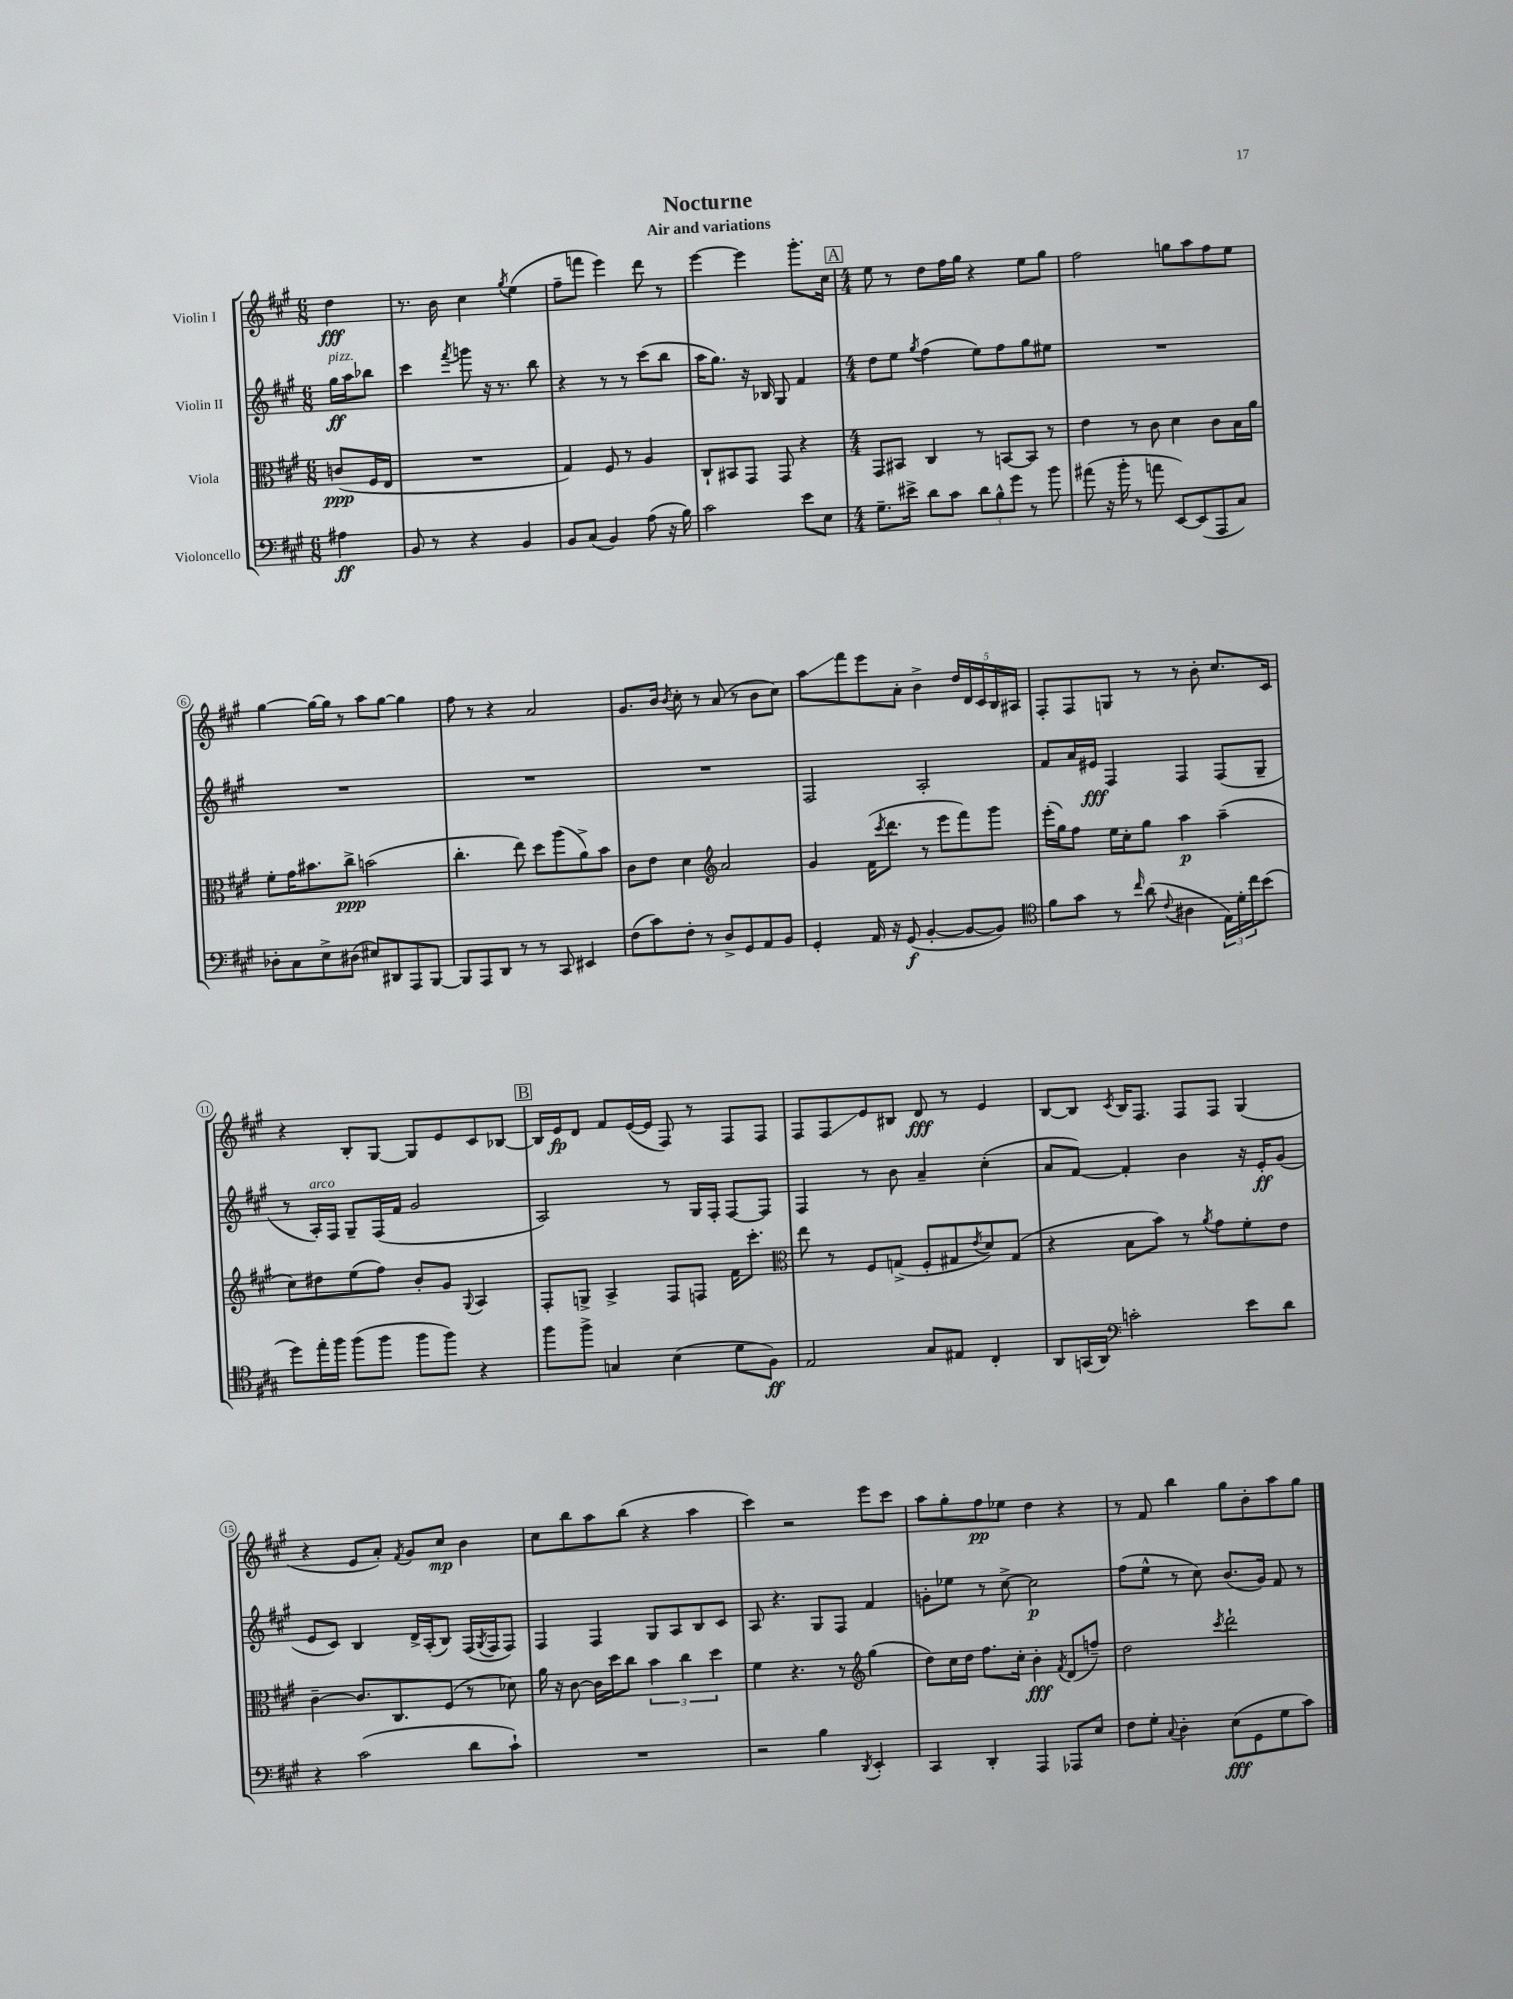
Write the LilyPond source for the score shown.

\header { title = "Nocturne" subtitle = "Air and variations" }
<<
\new StaffGroup <<
\new Staff = "s0" \with { instrumentName = "Violin I" } {
    \clef treble \key a \major \numericTimeSignature \time 6/8 \partial 4
    d''4\fff |
    r8. b'16 cis''4 \acciaccatura { gis''8 } e''4( |
    fis''8-- f'''8 e'''4) d'''8 r8 |
    e'''4~ e'''4 gis'''8.-. cis''16 |
    \mark \markup { \box "A" } \numericTimeSignature \time 4/4 e''8 r8 d''8 fis''16 gis''16 r4 e''8 gis''8 |
    fis''2 g''8 a''8 fis''8 e''8 |
    gis''4~ gis''16~ gis''16 r8 a''8 gis''8~ gis''4 |
    fis''8 r8 r4 a'2 |
    gis'8. b'16 \acciaccatura { b'8 } cis''8-. r8 a'8( r8 b'8 cis''8) |
    a''8\glissando fis'''8 e'''8 a'8-. b'4-> \tuplet 5/4 { d''16 d'16 cis'16 b16 ais16 } |
    fis8-. fis8 g8 r8 r8 b'8-. cis''8. cis'16 |
    r4 b8-. gis8~ gis8 e'8 cis'8 bes8~ |
    \mark \markup { \box "B" } bes16 e'16\fp d'8 fis'8 e'16~( e'16 fis8) r8 fis8 fis8 |
    fis8 fis8\glissando e'8 bis8 d'8\fff r8 e'4 |
    b8~ b8 \acciaccatura { cis'8 } b16 fis8. fis8 fis8 gis4( |
    r4 e'8 a'8-.) \acciaccatura { fis'8 } gis'8 cis''8\mp b'4 |
    cis''8 b''8 a''8 b''8( r4 a''4 |
    cis'''4) r2 e'''8 cis'''8 |
    a''8 gis''8-. fis''8\pp ees''8 d''4 r4 |
    r8 fis'8 b''4 gis''8 b'8-. a''8 gis''8 \bar "|." |
}
\new Staff = "s1" \with { instrumentName = "Violin II" } {
    \clef treble \key a \major \numericTimeSignature \time 6/8 \partial 4
    gis''16\ff^\markup { \italic "pizz." } a''16 bes''8 |
    cis'''4 \acciaccatura { fis'''8 } g'''8 r16 r8. b''8 |
    r4 r8 r8 cis'''8( b''8 |
    a''16 gis''8.) r16 bes16 gis8 fis'4 |
    \mark \markup { \box "A" } \numericTimeSignature \time 4/4 d''8 e''8 \acciaccatura { gis''8 } fis''4( e''8) fis''8 gis''8 eis''8 |
    R1 |
    R1 |
    R1 |
    R1 |
    fis2 a2-. |
    fis'8 a'16 eis'16\fff fis4 fis4 fis8( gis8-- |
    r8 a16-.^\markup { \italic "arco" }) fis16 gis8-- fis16( fis'16 gis'2 |
    \mark \markup { \box "B" } a2) r8 gis16 fis16-. fis8~ fis8 |
    fis4 r8 b'8 a'4-- cis''4-.( |
    a'8 fis'8~) fis'4-. b'4 r16 e'16-.\ff gis'8( |
    e'8 cis'8) b4 d'16-> a16-.( b8) fis16( \acciaccatura { gis8 } fis16 fis8) |
    fis4 fis4 gis8 a8 b8 cis'8 |
    a8 r4. gis8 fis8 fis'4 |
    g'8-. ees''8 r8 cis''8~-> cis''2\p |
    fis''8( e''8-^ r8 cis''8) b'8.( gis'16) fis'8 r8 \bar "|." |
}
\new Staff = "s2" \with { instrumentName = "Viola" } {
    \clef alto \key a \major \numericTimeSignature \time 6/8 \partial 4
    c'8\ppp( fis16 e16 |
    R2. |
    gis4) fis8 r8 a4 |
    cis8-! bis,8 gis,8 gis,8 r4 |
    \mark \markup { \box "A" } \numericTimeSignature \time 4/4 gis,8 bis,8 cis4 r8 b,8~ b,8 r8 |
    e'4 r8 cis'8 d'4 cis'8 b16 a'16 |
    fis'8-. gis'16 bis'8. cis''8->\ppp b'2( |
    cis''4.-. e''8) d''8 a''8( a'8->) b'8 |
    cis'8 e'8 d'4 \clef treble a'2 |
    gis'4 fis'16( \acciaccatura { cis'''8 } d'''8. r8 e'''8 fis'''8) gis'''8 |
    e'''16-.( gis''16) fis''8 e''16 cis''16-. gis''8 a''4\p a''4--( |
    cis''8) dis''8 e''8( fis''8) b'8-. gis'8 \appoggiatura { gis8 } a4 |
    \mark \markup { \box "B" } fis8-. g8-> a4-> fis8 f8 fis'16 cis'''8.-. |
    \clef alto e''8 r8 fis8 g8->( fis8-. gis8 \acciaccatura { e'8 } d'8) gis8( |
    r4 b8 b'8) r8 \acciaccatura { a'8 } gis'8 fis'8-. e'8 |
    cis'4~-- cis'8. cis8. fis8( r8 des'8) |
    a'16 r16 cis'8~ cis'16 d''16 cis''8 \tuplet 3/2 { b'4 cis''4 d''4 } |
    fis'4 r4. r8 \clef treble gis''4( |
    d''8) cis''16 d''16 fis''8. cis''16-. b'4-.\fff \acciaccatura { fis'8 } d'8( f''8--) |
    d''2 \acciaccatura { cis'''8 } d'''2-! \bar "|." |
}
\new Staff = "s3" \with { instrumentName = "Violoncello" } {
    \clef bass \key a \major \numericTimeSignature \time 6/8 \partial 4
    ais4\ff |
    b,8 r8 r4 b,4 |
    b,8 cis8( b,4) a8( r16 b16) |
    cis'2 e'8 e8 |
    \mark \markup { \box "A" } \numericTimeSignature \time 4/4 gis8.-- eis'16-> d'8 cis'8 \tuplet 3/2 { d'8 b8-^ gis'8 } r8 b'8 |
    ais'8( r16 b'16-. r8 a'8 e,8~) e,8( a,,8 cis8) |
    des8-. cis8 e8-> dis8( eis8) dis,8 a,,8 b,,8~ |
    b,,8 a,,8 d,8 r8 r8 cis,8 eis,4 |
    fis8( cis'8) fis8-. r8 d8-> gis,8 a,8 b,8 |
    gis,4-. a,16 r16 gis,8\f( b,4~-. b,8~ b,8) |
    \clef tenor fis'8 gis'8 r8 \grace { cis''16 } a'8( \appoggiatura { cis'8 } ais4 \tuplet 3/2 { e16) d'16-. cis''16 } b'8( |
    d''8) e''16-. fis''16 fis''8( fis''8 fis''8 fis''8) r4 |
    \mark \markup { \box "B" } fis''8 fis''8-> g4 b4( d'8 fis8\ff) |
    e2 gis8 eis8 cis4-. |
    a,8 g,16( a,16) \clef bass c'2-. e'8 d'8 |
    r4 cis'2( d'8 cis'8-!) |
    R1 |
    r2 b4 \acciaccatura { d,8 } e,4-. |
    cis,4 d,4-. a,,4 aes,,8 e8 |
    fis8 gis8-. \appoggiatura { cis8 } d4-. e8\fff( gis,8 gis8 cis'8) \bar "|." |
}
>>
>>
\layout { \context { \Score \override BarNumber.stencil = #(make-stencil-circler 0.1 0.3 ly:text-interface::print) } }
